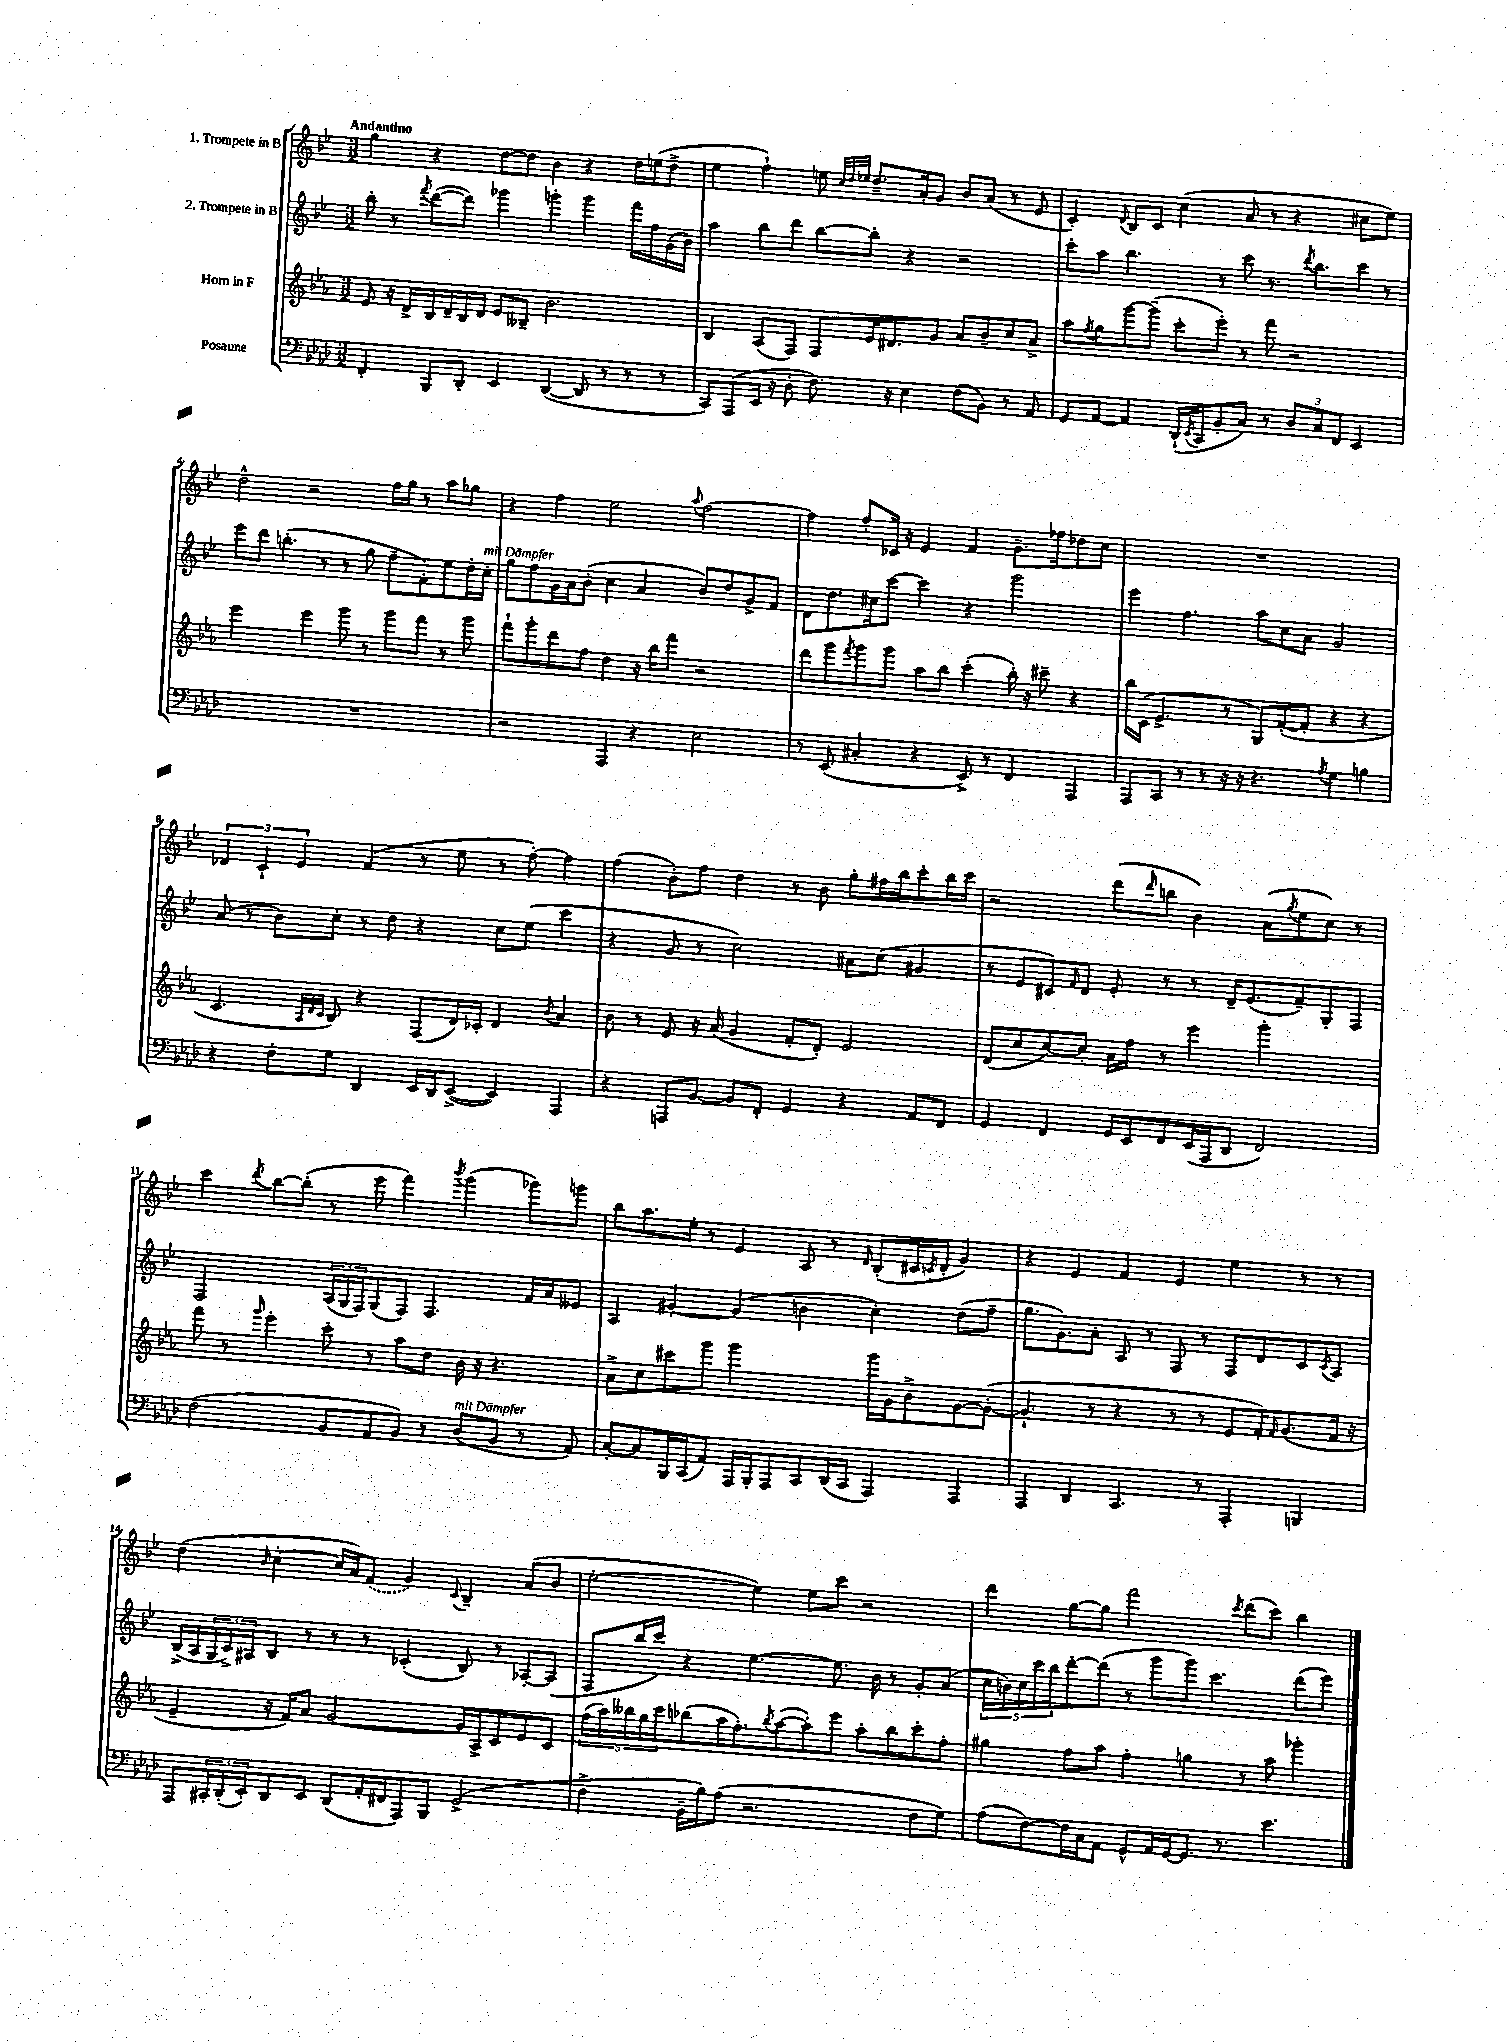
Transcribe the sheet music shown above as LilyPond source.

<<
\new StaffGroup <<
\new Staff = "s0" \with { instrumentName = "1. Trompete in B" } {
    \clef treble \key bes \major \numericTimeSignature \time 3/2 \tempo "Andantino"
    g''4 r4 d''8~ d''8 bes'4 r4 d''16 e''16( d''8-> |
    ees''4 f''4-!) e''8 \grace { c''32 d''32 ees''32 } d''8.-- a'16-. g'8 bes'8 a'8( r8 ees'8 |
    c'4-.) \appoggiatura { d'8 } bes8 c'8 c''4( a'8 r8 r4 cis''8 ees''8) |
    d''2-^ r2 f''16 g''16 r8 a''8 ges''8 |
    r4 f''4 ees''2 \appoggiatura { a''8 } f''2~ |
    f''4 f''8-. ces'16 r16 ees'4 f'4 g'8.-- fes''16 des''8 c''8 |
    R1. |
    \tuplet 3/2 { des'4 c'4-! ees'4 } f'4( r8 ees''8 r8 f''8~-.) f''4 |
    f''4( bes'8-.) f''8 d''4 r8 bes'8 g''8-. fis''16 bes''16 c'''8-. bes''16 c'''16 |
    r2 d'''8( \grace { d'''16 } b''8 bes'4) a'8( \acciaccatura { g''8 } ees''8 c''8) r8 |
    c'''4 \acciaccatura { d'''8 } bes''8~ bes''8-.( r8 ees'''8 f'''4) \acciaccatura { bes'''8 } g'''4( ges'''8) g'''8 |
    bes''8 a''8. ees''16-. r8 ees'4 a8 r8 \grace { d'16 } bes8-.( cis'16 \acciaccatura { c'8 } d'16-. g'4) |
    r4 ees'4 f'4 ees'4 ees''4 r8 r8 |
    d''4( \grace { bes'16 } c''4~-. c''16 a'16) \once \slurDashed f'8( g'4) \appoggiatura { c'8 } bes4-- a'8( bes'8 |
    ees''2~-. ees''4) ees''8 c'''8 r2 |
    d'''4 g''8~ g''8 f'''2 \acciaccatura { c'''8 } d'''8( c'''8) bes''4 \bar "|." |
}
\new Staff = "s1" \with { instrumentName = "2. Trompete in B" } {
    \clef treble \key bes \major \numericTimeSignature \time 3/2
    bes''8-. r8 \acciaccatura { f'''8 } d'''8~( d'''8) ges'''4 g'''4-. g'''4 f'''16 f''16 g'16( bes'16) |
    a''4 bes''8 d'''8 bes''8~ bes''8-. r4 r2 |
    c'''8-. a''8 bes''4. r8 c'''8 r8. \acciaccatura { d'''8 } bes''8. c'''8 r8 |
    ees'''8 d'''8 b''4.-.( r8 r8 g''8 f''8-- f'8-.) ees''8 d''16-. c''16-.^\markup { \italic "mit Dämpfer" } |
    g''8 f''8 g'16 a'16 bes'8-.( c''4 a'4 bes'8) d''8 g'8-> f'8 |
    d'8 d''8. cis''16 c'''8~ c'''4 r4 g'''2 |
    ees'''4 f''4. a''8 c''8 a'8 g'2 |
    a'8( r8 bes'8) c''8-. r8 d''8 r4 c''8 ees''8( c'''4 |
    r4 g'8 r8 c''2) ais'8 c''8( gis'4 |
    r8 ees'8 cis'8) \grace { f'16 } d'8 ees'8-. r8 r8 d'16-- ees'8.( f'8--) g8-. f8 |
    f2 \tuplet 3/2 { a16( g16 f16) } g8( f8) f4. f'16 a'16 eeses'8 |
    a4 gis'4~-. gis'4( b'4 c''4-.) d''8( f''8-- |
    g''8. g'8.) a'8-. a8 r8 f8 r8 f8 d'8 c'8 \acciaccatura { c'8 } a8 |
    bes16->( a16 \tuplet 3/2 { g16 c'16->) ais16 } bes8 r8 r8 r8 ces'4-.( bes8) r8 aes8~-. aes8( |
    f8 bes''16 c'''16) r4 ees''4.~ ees''8. bes'16 r8 g'8-. a'8( |
    \tuplet 5/4 { c''16 b'16) c''16 c'''16 bes''16 } d'''8~-. d'''8( r8 g'''8 g'''8) c'''4. d'''8( ees'''8) \bar "|." |
}
\new Staff = "s2" \with { instrumentName = "Horn in F" } {
    \clef treble \key ees \major \numericTimeSignature \time 3/2
    ees'8 r16 d'16-> bes16 d'16-- bes16 d'16 ees'8 beses8-- bes'2. |
    bes4 aes8( f8) f8 ees'16 dis'8. g'8 aes'8 bes'8-- c''8 aes'8-> |
    aes''8 \acciaccatura { f''8 } g''8 g'''8~ g'''8--( c'''8-. ees'''8-.) r8 f'''8 r2 |
    ees'''2 ees'''4 g'''8 r8 g'''8 f'''8 r8 g'''8 |
    f'''8-! g'''8-. d'''8 f''8 d''4 r16 bes''16 f'''8 r2 |
    d'''8 g'''8 \acciaccatura { f'''8 } g'''8 g'''8 aes''8 bes''8 c'''4-.( bes''16-.) r16 cis'''8-- r4 |
    bes''16 c'16( ees'4.-> r8 g8) f'8~-.( f'8-. r4 r4 |
    c'4. \grace { aes32 d'32 c'32 } bes8) r4 f8( d'16) ces'16-. d'4 \acciaccatura { bes'8 } aes'4 |
    bes'8 r8 ees'8 r16 aes'16( g'4 f'8-. d'8-.) ees'2 |
    d'8( c''8 c''8~) c''8-. aes'16 f''16 r8 ees'''4 g'''2-. |
    f'''8 r8 \grace { g'''16 } ees'''4-. c'''8-. r8 aes''8 d''8 bes'16 r16 r4. |
    aes'8-> c''8 cis'''8 g'''8 g'''2 g'''16 g'16 bes'8-> g'8~ g'8~-.( |
    g'4.-! r8 r4 r8 r8 ees'8 f'16-.) \grace { f'16 } g'8.( f'16 r16 |
    ees'4-- r16 f'16) aes'8 g'2~ g'16 aes16-> c'8 ees'8 c'8 |
    \tuplet 5/4 { f''16( aes''16) beses''16 g''16 c'''16 } bes''8( aes''16 f''8.-.) \acciaccatura { bes''8 } aes''8~( aes''8-.) ees'''8 aes''8-. bes''8 c'''8-. f''8-. |
    gis''4 f''8 aes''8 f''4-. g''4 r8 aes''8 ges'''4-. \bar "|." |
}
\new Staff = "s3" \with { instrumentName = "Posaune" } {
    \clef bass \key aes \major \numericTimeSignature \time 3/2
    f,4-. bes,,8 des,8-. ees,4 des,4~( des,8 r8 r8 r8 |
    c,8) aes,,8( ees,16 r16 des8-. f8.) r16 ees4 f8( bes,8) r8 aes,8 |
    g,8 aes,8~ aes,4 des,16-!( \acciaccatura { ees,8 } c,16 bes,8-. c8) r8 \tuplet 3/2 { des8 c8 f,8 } ees,4 |
    R1. |
    r2 aes,,4 r4 ees2 |
    r8 ees,8( cis4-. r4 ees,8->) r8 f,4 aes,,4 |
    aes,,8 c,8 r8 r8 r16 r16 r4. \acciaccatura { aes8 } g4 b4 |
    r4 f8-. g8 des,4 ees,16 des,16 ees,8~->( ees,4) aes,,4 |
    r4 a,,8 bes,8~ bes,8 f,8-. g,4 r4 aes,8 f,8 |
    g,4 f,4 g,16 ees,16 f,8 ees,16( aes,,16 des,8 f,2) |
    f2( bes,8 aes,8 bes,8) r8 des8^\markup { \italic "mit Dämpfer" }( bes,8 r8 aes,8) |
    c8~-. c8 bes,,16 c,16( aes,8) aes,,16 bes,,16-. aes,,8 c,8 des,16( c,16 aes,,4) aes,,4 |
    aes,,4 des,4 c,4. r8 aes,,4-. b,,4 |
    aes,,8 \tuplet 3/2 { cis,16-. des,16-.( ees,16-.) } des,8 ees,8 des,8( aes,16-. fis,16 aes,,8) bes,,8 g,2->( |
    f4-> bes,16-- bes16) aes8( r2. f8 g8) |
    aes8( f8~) f16 c16 aes,8 g,8-^ aes,16 g,16~ g,8. r8. ees'4. \bar "|." |
}
>>
>>
